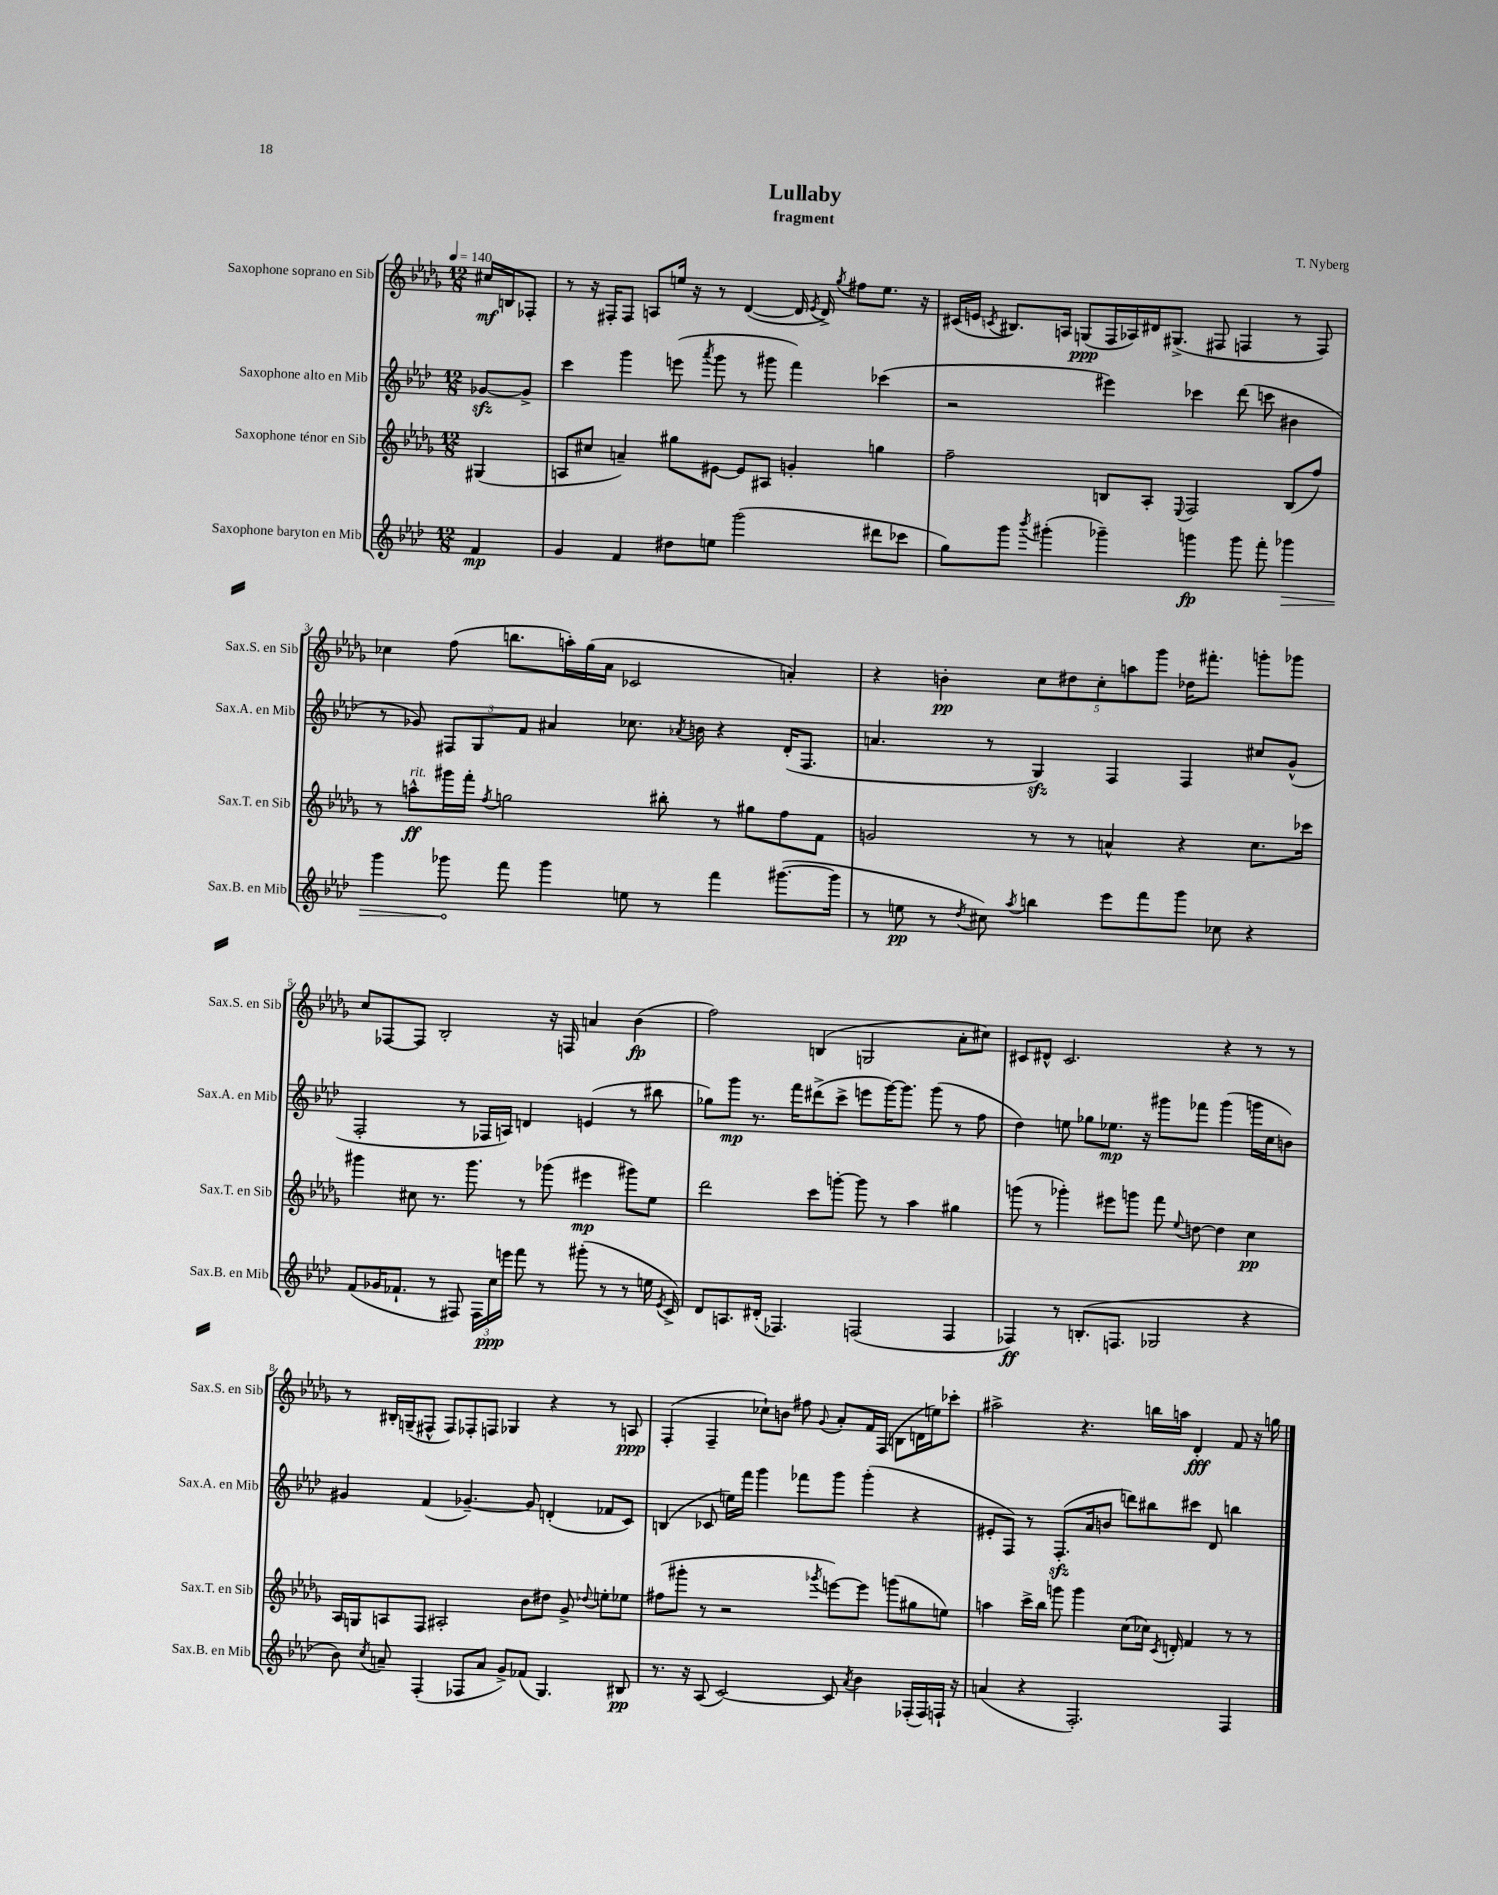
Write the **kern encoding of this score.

**kern	**kern	**kern	**kern
*staff4	*staff3	*staff2	*staff1
*clefG2	*clefG2	*clefG2	*clefG2
*k[b-e-a-d-]	*k[b-e-a-d-g-]	*k[b-e-a-d-]	*k[b-e-a-d-g-]
*M12/8	*M12/8	*M12/8	*M12/8
*MM140	*MM140	*MM140	*MM140
4f	(4G#	[8g-	16cc#
.	.	.	16B
.	.	8g-^]	8F-'
=	=	=	=
4g	8A	4ccc	8r
.	8cc#	.	16r
.	.	.	16F#'
4f	4a~)	4ggg	8F#
.	.	.	8A
8dd#	8gg#	(8eee	16ee
.	.	.	16r
.	.	8qaaa-	.
8ee	[8e#	8ggg	8r
(2ggg	8e#]	8r	([4d-
.	8A#	8ggg#	.
.	4g'	4fff)	16d-]
.	.	.	8qe-
.	.	.	16d-^)
.	.	.	8qgg-
.	.	.	8ff#
8ddd#	4gg	(4ccc-	8.ee
8ccc-	.	.	.
.	.	.	16r
=	=	=	=
8gg)	2ff~	2r	(16c#
.	.	.	16e
.	.	.	8qc
8ggg	.	.	8.B#)
8qbbb-	.	.	.
(4ggg#'	.	.	.
.	.	.	16A
.	.	.	(8G
4ggg-~)	8B	4eee#)	16F
.	.	.	16A-)
.	8A-'	.	16d#
.	.	.	(8.G#^
.	8qqE-	.	.
4ggg	2F	4ccc-	.
.	.	.	8F#
8ggg	.	(8ddd-	4F
8fff'	.	8ccc	.
4ggg-	(8B	4b#	8r
.	8ff)	.	8F)
=	=	=	=
4ggg	8r	8r	4cc-
.	8aa^^	8g-)	.
8ggg-	16ggg#	12F#	(8ff
.	16fff'	.	.
.	.	12G	.
.	8qff	.	.
8fff	2gg	.	8.bb
.	.	12f	.
4ggg-	.	4a#	.
.	.	.	16aa')
.	.	.	(16gg-
.	.	.	16a-
8ee	.	8.cc-	2c-
8r	8bb#'	.	.
.	.	8qa-	.
.	.	16b	.
4fff	8r	4r	.
.	8gg#	.	.
([8.ggg#	8ff	(16d-'	4a')
.	.	8.F#	.
.	8f	.	.
16ggg#]	.	.	.
=	=	=	=
8r	2g	4.a	4r
8ee	.	.	.
8r	.	.	4b'
8qdd-	.	.	.
8cc#)	.	8r	.
8qaa-	.	.	.
4bb	8r	4G)	10cc
.	.	.	10dd#
.	8r	.	.
.	.	.	10cc'
8eee-	4a^^	4F	.
.	.	.	10aa
8fff	.	.	.
.	.	.	10ggg-
8ggg	4r	4F	16dd-
.	.	.	8.fff#'
8cc-	.	.	.
4r	8.cc	8cc#	8ggg'
.	.	(8g^^	8ggg-
.	16ccc-	.	.
=	=	=	=
(8f	4ggg#	2F'	8cc
16g-	.	.	[8F-
8.f-`	.	.	.
.	8cc#	.	8F-]
8r	8.r	.	2B-'
8F#)	.	8r	.
.	8.ggg#	.	.
24F#	.	16F-	.
24cc	.	.	.
.	.	16A)	.
24eee	.	.	.
8fff	8r	4d	.
8r	(8ggg-	.	16r
.	.	.	16F
(8ggg#'	4eee#	(4e	4a
8r	.	.	.
8r	8ggg#)	8r	(4b-
16ee	8ee-	8bb#	.
8qe-	.	.	.
16c^)	.	.	.
=	=	=	=
8d-	2ddd-	8gg-)	2ff)
8.A	.	8ggg	.
.	.	8.r	.
(16d#'	.	.	.
4.F-)	.	.	.
.	.	16fff	.
.	8ccc	(8ddd#^	(4B
.	[8ggg'	8ccc^	.
(2F	8ggg]	8eee	2G
.	8r	[16ggg)	.
.	.	8.ggg]	.
.	4aa-	.	.
.	.	(8ggg	.
4F	4gg#	8r	8a-'
.	.	8ff	8cc#)
=	=	=	=
4F-)	(8ggg	4dd-)	8c#
.	8r	.	8d#^^
8r	4ggg-')	8ee	2.c#
(8.B'	.	8gg-	.
.	8eee#	8.ee-	.
8.F	.	.	.
.	8ggg	.	.
.	.	16r	.
2G-	8fff	8ggg#	.
.	8qqee-	.	.
.	[8dd	8fff-	.
.	4dd]	(4ggg#	4r
4r	4cc	16ggg	8r
.	.	16cc	.
.	.	8b)	8r
=	=	=	=
8b-)	16A-	4g#	8r
.	16G	.	.
8qcc	.	.	.
8a~	8A	.	16B#'
.	.	.	(16G~
(4F'	8F	(4f	8F#^^
.	2A#'	.	8F#)
8F-	.	[4.g-~)	8F-'
8a	.	.	8F
8g^)	.	.	4G-
(8f-	8b-	8g-]	.
4.G)	8dd#	(4d'	4r
.	8g-^	.	.
.	8qqdd-	.	.
.	8ee'	8f-	8r
8B#	8ee-	8c)	8A
=	=	=	=
8.r	(8ff#	(4B	(4F'
.	8ggg#'	.	.
16r	.	.	.
(8A-	8r	8c-	4F~
[2c)	2r	16ee)	.
.	.	16fff	.
.	.	4ggg	8cc-`)
.	.	.	8b
.	.	8fff-	8ff#
.	8qggg-	.	8qqg-
8c]	[8eee)	8ggg	8a-'
8qa-	.	.	.
4b-	8eee]	(4ggg'	16f
.	.	.	(16F
.	(8ggg	.	8B
(16F-'	8gg#	4r	16d
16F-)	.	.	16ee)
16F`	8ee)	.	8ccc-'
16r	.	.	.
=	=	=	=
(4a	4aa	8e#'	2aa#^
.	.	8F)	.
4r	16ccc^	8r	.
.	16bb-	.	.
.	8ggg	(8.F'	.
2.F')	4ggg	.	4.r
.	.	16a-	.
.	.	8b	.
.	(8cc	8ddd)	.
.	16cc-)	8bb#	16bb
.	8qc	.	.
.	16d'	.	16aa
.	4f	8ccc#	4d-'
.	.	8d-	.
4F	8r	4bb	8f
.	8r	.	16r
.	.	.	16gg
==	==	==	==
*-	*-	*-	*-
